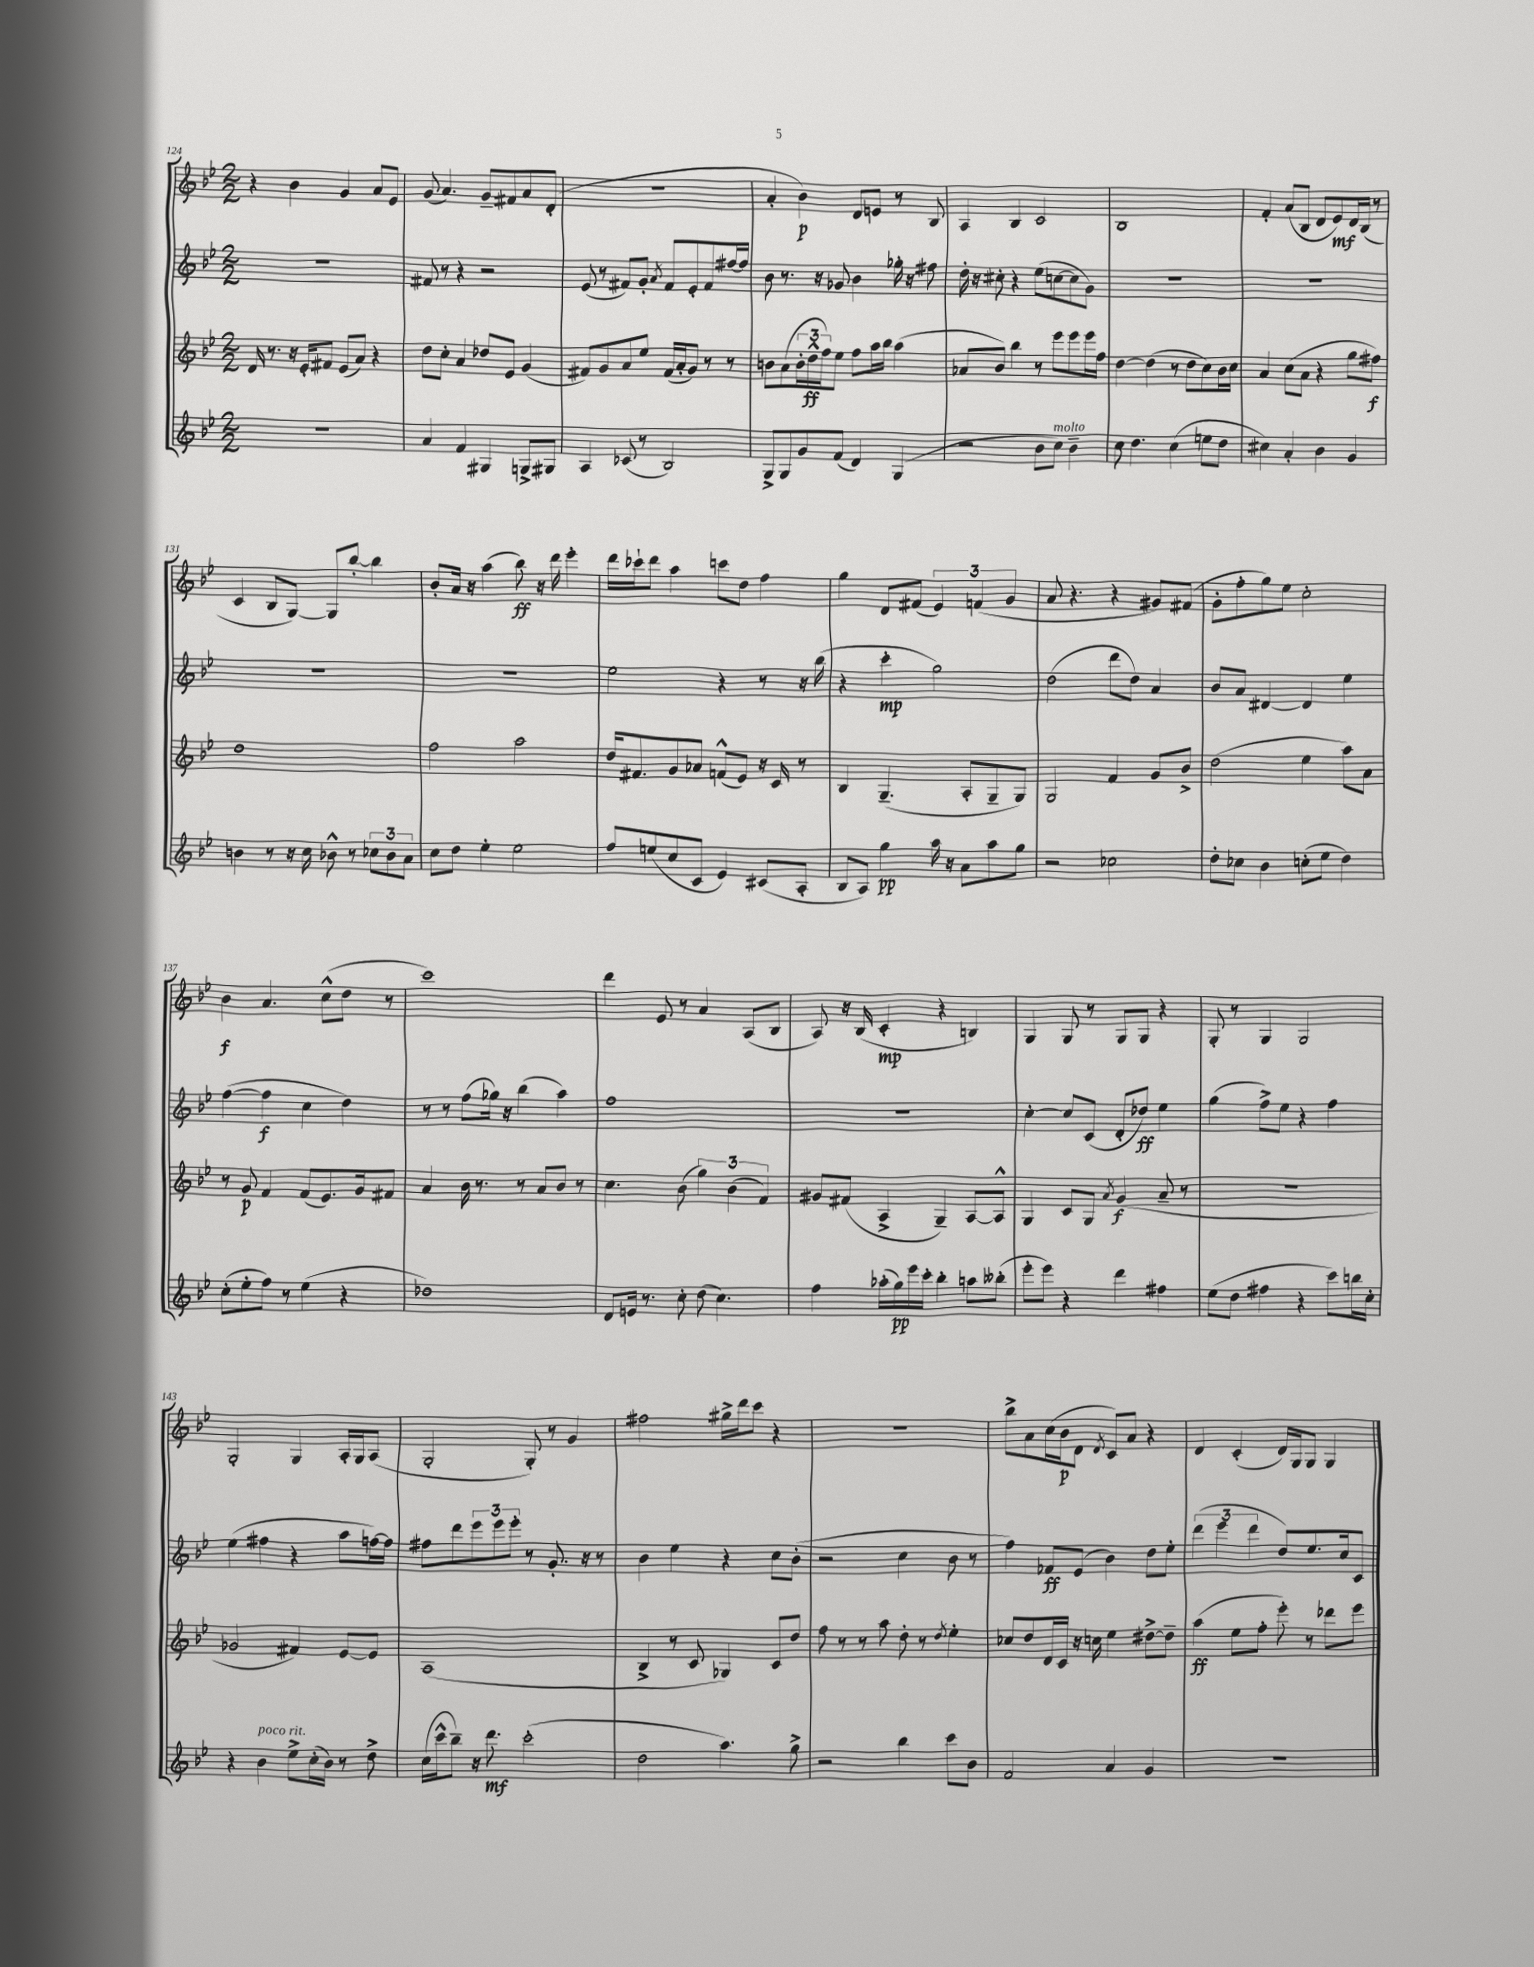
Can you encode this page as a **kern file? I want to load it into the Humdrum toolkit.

**kern	**kern	**kern	**kern
*staff4	*staff3	*staff2	*staff1
*clefG2	*clefG2	*clefG2	*clefG2
*k[b-e-]	*k[b-e-]	*k[b-e-]	*k[b-e-]
*M2/2	*M2/2	*M2/2	*M2/2
1r	16d	1r	4r
.	8.r	.	.
.	16r	.	4b-
.	16e-'	.	.
.	8f#	.	.
.	(8e-	.	4g
.	8a)	.	.
.	4r	.	8a
.	.	.	8e-
=	=	=	=
4a	8dd	8f#	(8g
.	8cc'	8r	4.a)
4f	4a	4r	.
4G#	8dd-	2r	8g~
.	8e-	.	8f#
8G^	(4g	.	8a
8G#	.	.	(8d'
=	=	=	=
4A	8f#)	(8e-	1r
.	8g	8r	.
(8c-	8a	8f#)	.
8r	8ee-	8g'	.
.	.	8qa	.
2B-)	(16f#	8f#	.
.	16a'	.	.
.	8g)	8e-'	.
.	8r	8f#	.
.	8r	[16ff#	.
.	.	16ff#]	.
=	=	=	=
8G^	8b	8b-	4a'
8G	(8a	8.r	.
8g	24b'	.	4b-)
.	24dd^^	.	.
.	.	16r	.
.	24ff)	.	.
(8f	8ee-	8g-	.
4d)	8ff	4b-	8d
.	16aa	.	8e
.	16bb-	.	.
(4G	(4aa	16gg-'	8r
.	.	16r	.
.	.	8ff#	8B-
=	=	=	=
2r	8a-	16dd'	4A
.	.	16r	.
.	8b-)	8cc#'	.
.	4bb-	4r	4B-
8b-	8r	(8ee-	2c
8cc)	8eee-	[8cc	.
4b-~	8eee-	8cc]	.
.	16eee-	8g)	.
.	16ff	.	.
=	=	=	=
8cc	[4dd	1r	1B-
4.dd	.	.	.
.	(4dd]	.	.
(4cc	8r	.	.
.	8dd	.	.
8ee	8cc)	.	.
8dd	16b-	.	.
.	16cc	.	.
=	=	=	=
4cc#)	4a	1r	4f'
4a'	(8cc	.	(8a
.	8a	.	8B-
4b-	4r	.	8d
.	.	.	8e-)
4g	8gg	.	16d
.	.	.	(16B-
.	8ff#)	.	8r
=	=	=	=
4b	1dd	1r	4c
8r	.	.	8B-
16r	.	.	[8G)
16cc	.	.	.
8b-^^	.	.	8G]
8r	.	.	[8bb-'
12cc-	.	.	4bb-]
12b-	.	.	.
12a	.	.	.
=	=	=	=
8cc	2ff	1r	8b-'
8dd	.	.	16a
.	.	.	16r
4ee-'	.	.	(4aa
2ee-	2aa	.	8bb-)
.	.	.	16r
.	.	.	16ddd
.	.	.	4eee-'
=	=	=	=
8ff	16dd	2ee-	16ddd
.	8.f#	.	16ccc-`
(8ee	.	.	8ddd
8cc	8g	.	4aa
8c	8a-	.	.
4e-)	(8f^^	4r	8ccc
.	8e-)	.	8dd
(8c#	16r	8r	4ff
.	16c	.	.
8A'	8r	16r	.
.	.	(16bb-	.
=	=	=	=
8B-	4B-	4r	4gg
8A)	.	.	.
4gg	(4.G~	4ccc'	8d
.	.	.	(8f#
16aa	.	2gg)	6e-)
16r	.	.	.
8a	8A'	.	.
.	.	.	(6f
8aa	8G~	.	.
.	.	.	6g
8gg	8G)	.	.
=	=	=	=
2r	2G	(2dd	8a
.	.	.	4.r
2cc-	4f	8ddd	4r
.	.	8dd)	.
.	8g	4a	8g#)
.	8b-^	.	(8f#
=	=	=	=
8dd'	(2dd	8b-	8g'
8cc-	.	8a	8ff'
4b-	.	[4d#	8gg)
.	.	.	8ee-
(8cc'	4ee-	4d#]	2cc'
8ee-	.	.	.
4dd)	8aa)	4ee-	.
.	8a	.	.
=	=	=	=
(8cc'	8r	([4ff	4b-
8ee-'	8g	.	.
8ff)	4f	4ff]	4.a
8r	.	.	.
(4ee-	(8f	4cc	.
.	8.e-)	.	(8cc^^
4r	.	4dd)	8dd
.	16g	.	.
.	8f#	.	8r
=	=	=	=
1dd-)	4a	8r	1ccc)
.	.	8r	.
.	16b-	(8ff	.
.	8.r	.	.
.	.	16gg-)	.
.	.	16r	.
.	8r	(4bb-	.
.	8a	.	.
.	8b-	4aa)	.
.	8r	.	.
=	=	=	=
8d	4.cc	1ff	4ddd
16e	.	.	.
8.r	.	.	.
.	.	.	8e-
8cc'	(8b-	.	8r
(8dd	6gg)	.	4a
4.cc)	.	.	.
.	(6b-	.	.
.	.	.	(8A
.	6f)	.	.
.	.	.	8B-
=	=	=	=
4ff	8g#	1r	8A)
.	(8f#	.	16r
.	.	.	(16B-
(16aa-'	4A^	.	4c'
16gg)	.	.	.
16eee-	.	.	.
16ccc'	.	.	.
4bb-'	4G~)	.	4r
8aa	[8A	.	4B)
(8bb--'	8A^^]	.	.
=	=	=	=
8eee-'	4G	[4cc'	4G
8eee-)	.	.	.
4r	8c	8cc]	8G
.	8G	(8c	8r
.	8qa	.	.
4ddd	(4g	8d'	8G
.	.	8dd-)	8G
4ff#	8a~	4ee-	4r
.	8r	.	.
=	=	=	=
(8ee-	1r	(4gg	8G'
8dd	.	.	8r
4ff#	.	8ff^)	4G
.	.	8ee-	.
4r	.	4r	2G
8ccc)	.	4ff	.
16bb	.	.	.
16cc'	.	.	.
=	=	=	=
4r	2g-	(4ee-	2G'
4b-	.	4ff#	.
8ee-^	4f#)	4r	4G
(16cc'	.	.	.
16b-)	.	.	.
8r	[8e-	8aa	16A'
.	.	.	16G
8dd^	8e-]	[16ff)	(8A
.	.	16ff]	.
=	=	=	=
(16cc	(1A	8ff#	2G'
16ccc^^	.	.	.
8bb-~)	.	8ddd	.
16r	.	12eee-	.
8.ddd	.	.	.
.	.	12eee-	.
.	.	12eee-'	.
(2ccc'	.	8r	8G')
.	.	8.g'	8r
.	.	.	4g
.	.	16r	.
.	.	8r	.
=	=	=	=
2dd	4B-^	4b-	2ff#
.	8r	4ee-	.
.	8c	.	.
4.aa)	4G-)	4r	16gg#^
.	.	.	16ddd
.	.	.	8ccc
.	8c	8cc	4r
8gg^	8dd	(8b-'	.
=	=	=	=
2r	8ff	2r	1r
.	8r	.	.
.	8r	.	.
.	8aa	.	.
4bb-	8dd'	4cc	.
.	8r	.	.
.	8qdd	.	.
8ccc	4ee-'	8b-	.
8b-	.	8r	.
=	=	=	=
2f	8cc-	4ff)	8bb-^
.	8dd	.	8a
.	16d	8f-	(16cc
.	16c	.	16b-
.	16r	(8e-	8d
.	16cc	.	.
.	.	.	8qd
4a	4ee-	4b-)	8c)
.	.	.	8a
4g	[8dd#^	8dd	4r
.	8dd#~]	8ee-'	.
=	=	=	=
1r	(4aa	(6ddd	4d
.	.	6eee-	.
.	8ee-	.	(4c'
.	.	6ddd	.
.	8ff'	.	.
.	8eee-')	8dd)	16d)
.	.	.	16G
.	8r	8.ee-	8G
.	8ddd-	.	4G
.	.	16cc	.
.	8eee-	8c	.
==	==	==	==
*-	*-	*-	*-
